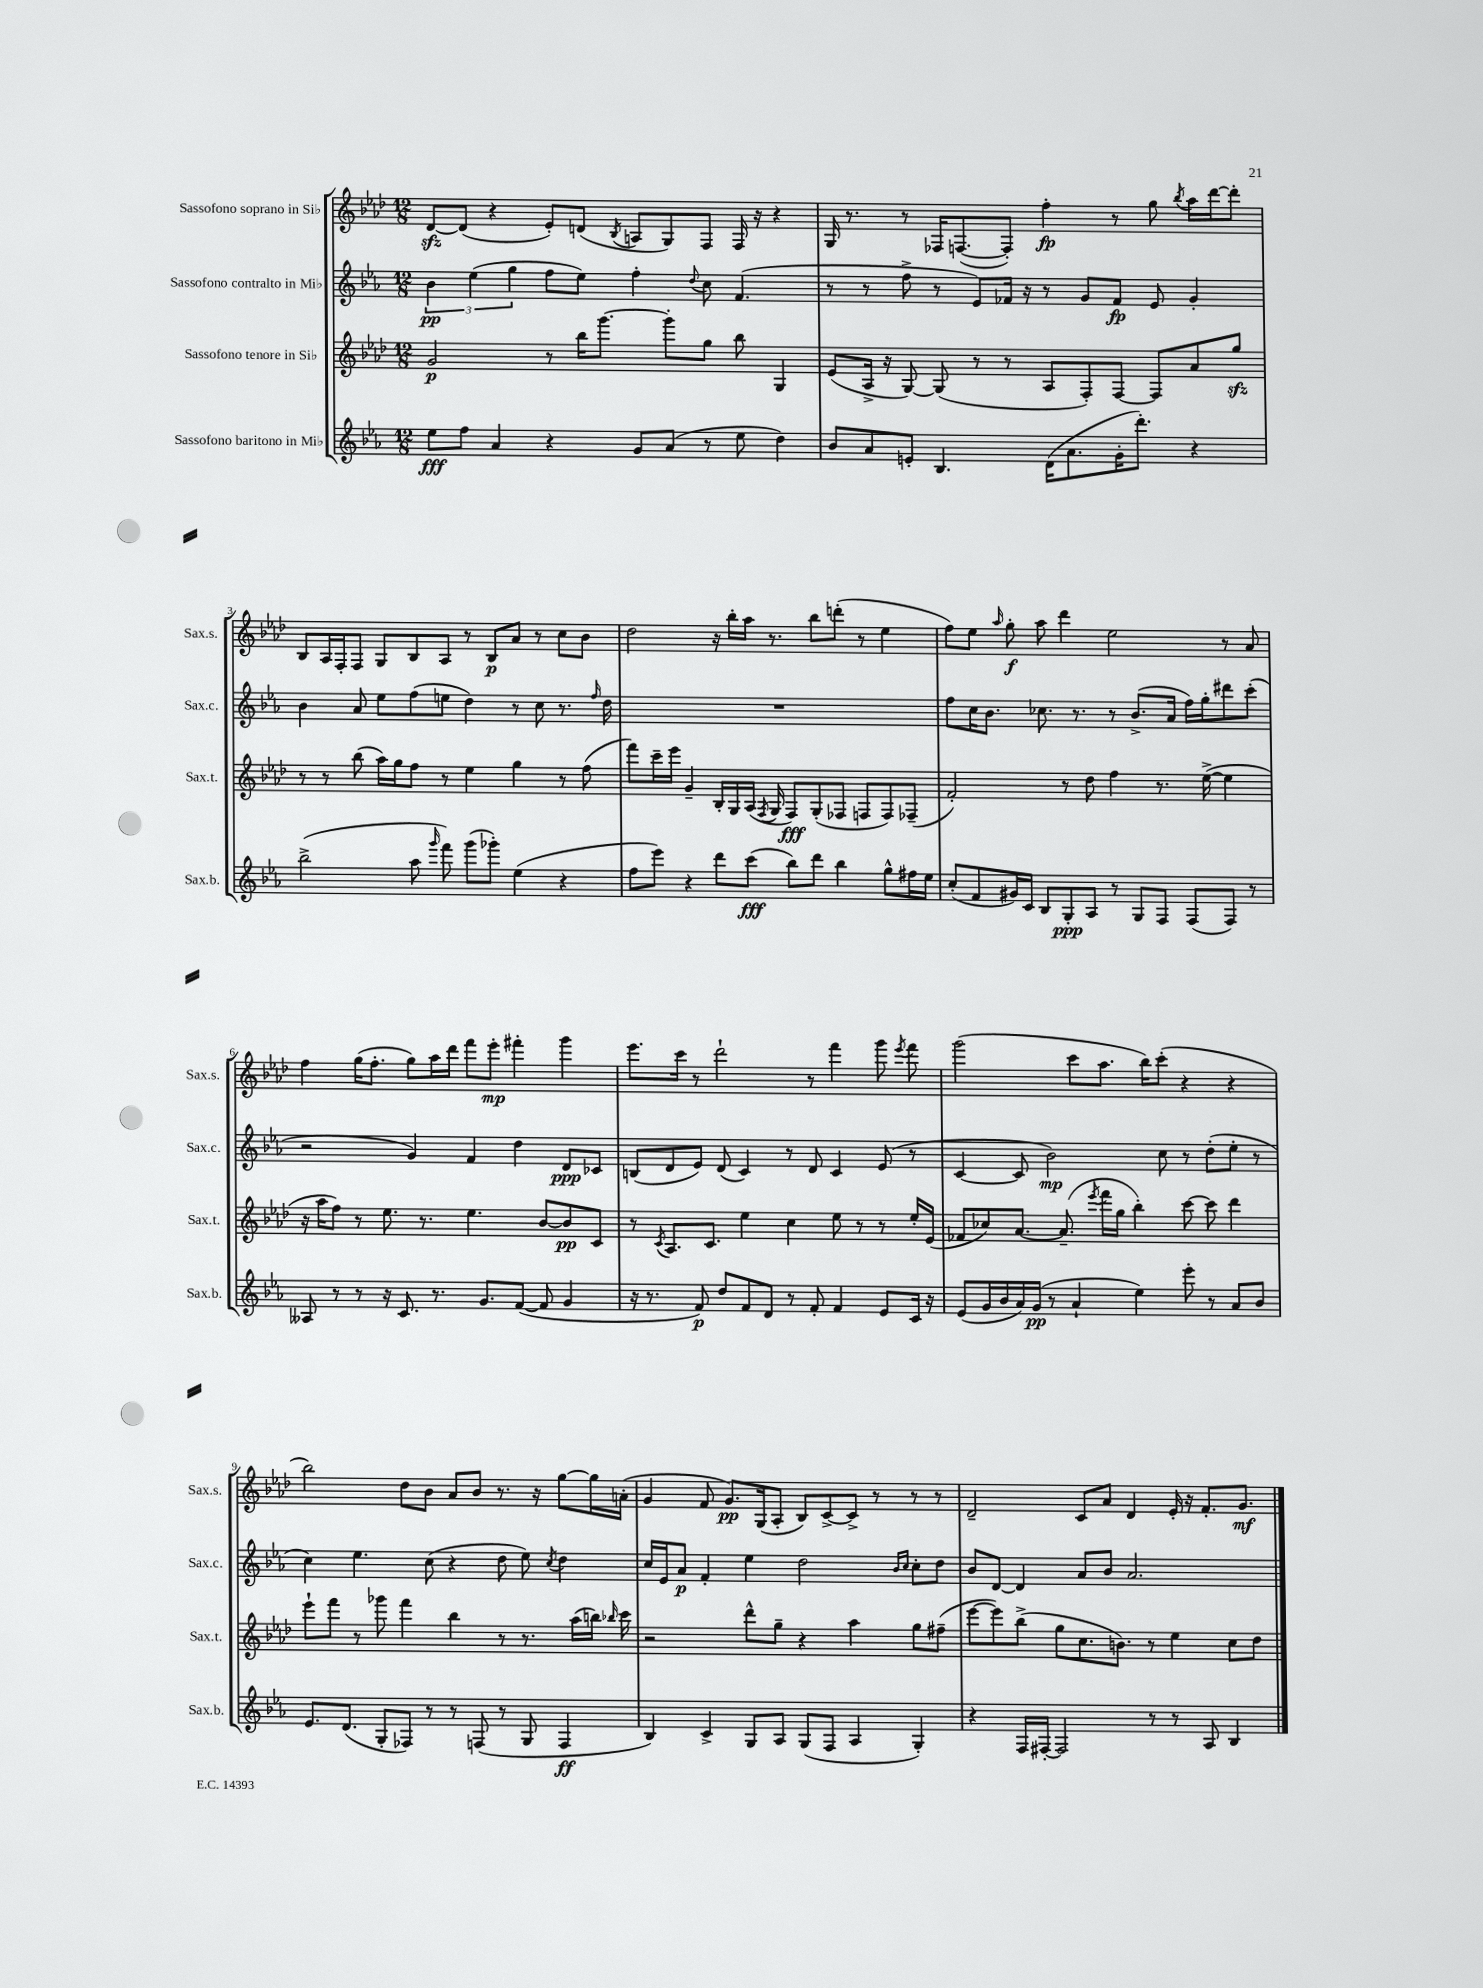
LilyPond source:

<<
\new StaffGroup <<
\new Staff = "s0" \with { instrumentName = "Sassofono soprano in Sib" shortInstrumentName = "Sax.s." } {
    \clef treble \key aes \major \numericTimeSignature \time 12/8
    \autoBeamOff des'8[~\sfz des'8]( r4 ees'8[-.) d'8]( \acciaccatura { bes8 } a8[ g8) f8] f16 r16 r4 |
    g16 r8. r8 fes16[ f8.~( f8]-.) f''4-.\fp r8 g''8 \acciaccatura { bes''8 } aes''16[ des'''16~ des'''8]-. |
    bes8[ aes16 f16-. f8] g8[ bes8 aes8] r8 bes8[\p aes'8] r8 c''8[ bes'8] |
    des''2 r16 bes''16[-. aes''16] r8. bes''8[ d'''8]-.( r8 ees''4 |
    f''8[) ees''8] \grace { aes''16 } g''8-.\f aes''8 des'''4 ees''2 r8 aes'8 |
    f''4 g''16[( f''8.]-. g''8[) aes''16 des'''16] f'''8[ ees'''8]-.\mp fis'''4-. g'''4 |
    ees'''8.[ c'''16] r8 des'''2-! r8 f'''4 g'''8 \acciaccatura { ees'''8 } f'''8 |
    g'''2( c'''8[ aes''8.] bes''16[) c'''8]-.( r4 r4 |
    bes''2) des''8[ bes'8] aes'8[ bes'8] r8. r16 g''8[~ g''16 a'16]-.( |
    g'4 f'8 g'8.[\pp) g16( aes8]-. bes8[) c'8~-> c'8]-> r8 r8 r8 |
    des'2-- c'8[ aes'8] des'4 ees'16-. r16 f'8.[-. g'8.]\mf \bar "|." |
}
\new Staff = "s1" \with { instrumentName = "Sassofono contralto in Mib" shortInstrumentName = "Sax.c." } {
    \clef treble \key ees \major \numericTimeSignature \time 12/8
    \autoBeamOff \tuplet 3/2 { bes'4\pp ees''4( g''4 } f''8[ ees''8]) f''4-. \appoggiatura { d''8 } c''8 f'4.( |
    r8 r8 f''8-> r8 ees'8[) fes'16] r16 r8 g'8[ fes'8]\fp ees'8 g'4-. |
    bes'4 aes'8 ees''8[ f''8( e''8] d''4) r8 c''8 r8. \grace { f''16 } d''16 |
    R1. |
    f''8[ c''16 bes'8.] ces''8. r8. r8 bes'8.[->( aes'16] f''16[) g''16-. dis'''8 c'''8]-.( |
    r2 g'4) f'4 d''4 d'8[\ppp ces'8] |
    b8[( d'8 ees'8]) d'8( c'4) r8 d'8 c'4 ees'8( r8 |
    c'4~ c'8 bes'2\mp) c''8 r8 d''8[-.( ees''8]-. r8 |
    c''4) ees''4. c''8( r4 d''8 ees''8) \acciaccatura { c''8 } d''4 |
    c''16[ ees'16 aes'8]\p f'4-. ees''4 d''2 \grace { bes'16[ c''16] } c''8[-. d''8] |
    bes'8[ d'8]~ d'4 aes'8[ bes'8] aes'2. \bar "|." |
}
\new Staff = "s2" \with { instrumentName = "Sassofono tenore in Sib" shortInstrumentName = "Sax.t." } {
    \clef treble \key aes \major \numericTimeSignature \time 12/8
    \autoBeamOff g'2\p r8 bes''16[ g'''8.]~ g'''8[-. g''8] bes''8 g4 |
    ees'8[( aes16]-> r16 g8~) g8( r8 r8 aes8[ f8-.) f8]~ f8[ aes'8 g''8]\sfz |
    r8 r8 bes''8( aes''16[) g''16 f''8] r8 ees''4 g''4 r8 f''8( |
    f'''8[) c'''16-- ees'''16] g'4-- bes16[-. g16 aes16]( \acciaccatura { f8 } g16 f8[\fff) g8-.( fes8] f8[ f8) fes8]--( |
    f'2-.) r8 des''8 f''4 r8. ees''16~->( ees''4 |
    r16 aes''16[ f''8]) r8 ees''8. r8. ees''4. bes'8[~ bes'8\pp c'8] |
    r8 \acciaccatura { c'8 } aes8.[ c'8.] ees''4 c''4 ees''8 r8 r8 ees''16[-. ees'16]( |
    fes'8[ ces''8) aes'8.]~ aes'8.--( \acciaccatura { ees'''8 } f'''16[ g''16] bes''4-.) c'''8~ c'''8 des'''4 |
    ees'''8[-! f'''8] r8 ges'''8 f'''4 bes''4 r8 r8. aes''16[( b''16]) \grace { bes''16 } c'''16 |
    r2 des'''8[-^ g''8]-- r4 aes''4 g''8[ fis''8]--( |
    ees'''8[~ ees'''8) bes''8]->( g''8[ c''8. b'8.]) r8 ees''4 c''8[ des''8] \bar "|." |
}
\new Staff = "s3" \with { instrumentName = "Sassofono baritono in Mib" shortInstrumentName = "Sax.b." } {
    \clef treble \key ees \major \numericTimeSignature \time 12/8
    \autoBeamOff ees''8[\fff f''8] aes'4 r4 g'8[ aes'8]( r8 ees''8 d''4) |
    bes'8[ aes'8 e'8]-. bes4. d'16[( aes'8. g'16-. d'''8.]-.) r4 |
    bes''2->( aes''8 \grace { g'''16 } f'''8) g'''8[( ges'''8]-.) ees''4( r4 |
    f''8[ ees'''8]) r4 d'''8[ c'''8]\fff( bes''8[) d'''8] bes''4 g''8[-^ fis''16 ees''16] |
    c''8[-.( f'8 gis'16) c'16] bes8[ g8-.\ppp aes8] r8 g8[ f8] f8[( f8]) r8 |
    aeses8 r8 r8 r16 c'8. r8. g'8.[ f'8]~( f'8 g'4 |
    r16 r8. f'8\p) d''8[ f'8 d'8] r8 f'8-. f'4 ees'8[ c'16] r16 |
    ees'8[( g'16 bes'16 aes'16) g'16]\pp( r8 aes'4-! ees''4) ees'''8-. r8 aes'8[ bes'8] |
    ees'8.[ d'8.]( g8[-. fes8]) r8 r8 f8( r8 g8 f4\ff |
    bes4) c'4-> g8[ aes8] g8[( f8] aes4 g4-.) |
    r4 f16[ fis16]~-. fis2 r8 r8 aes8 bes4 \bar "|." |
}
>>
>>
